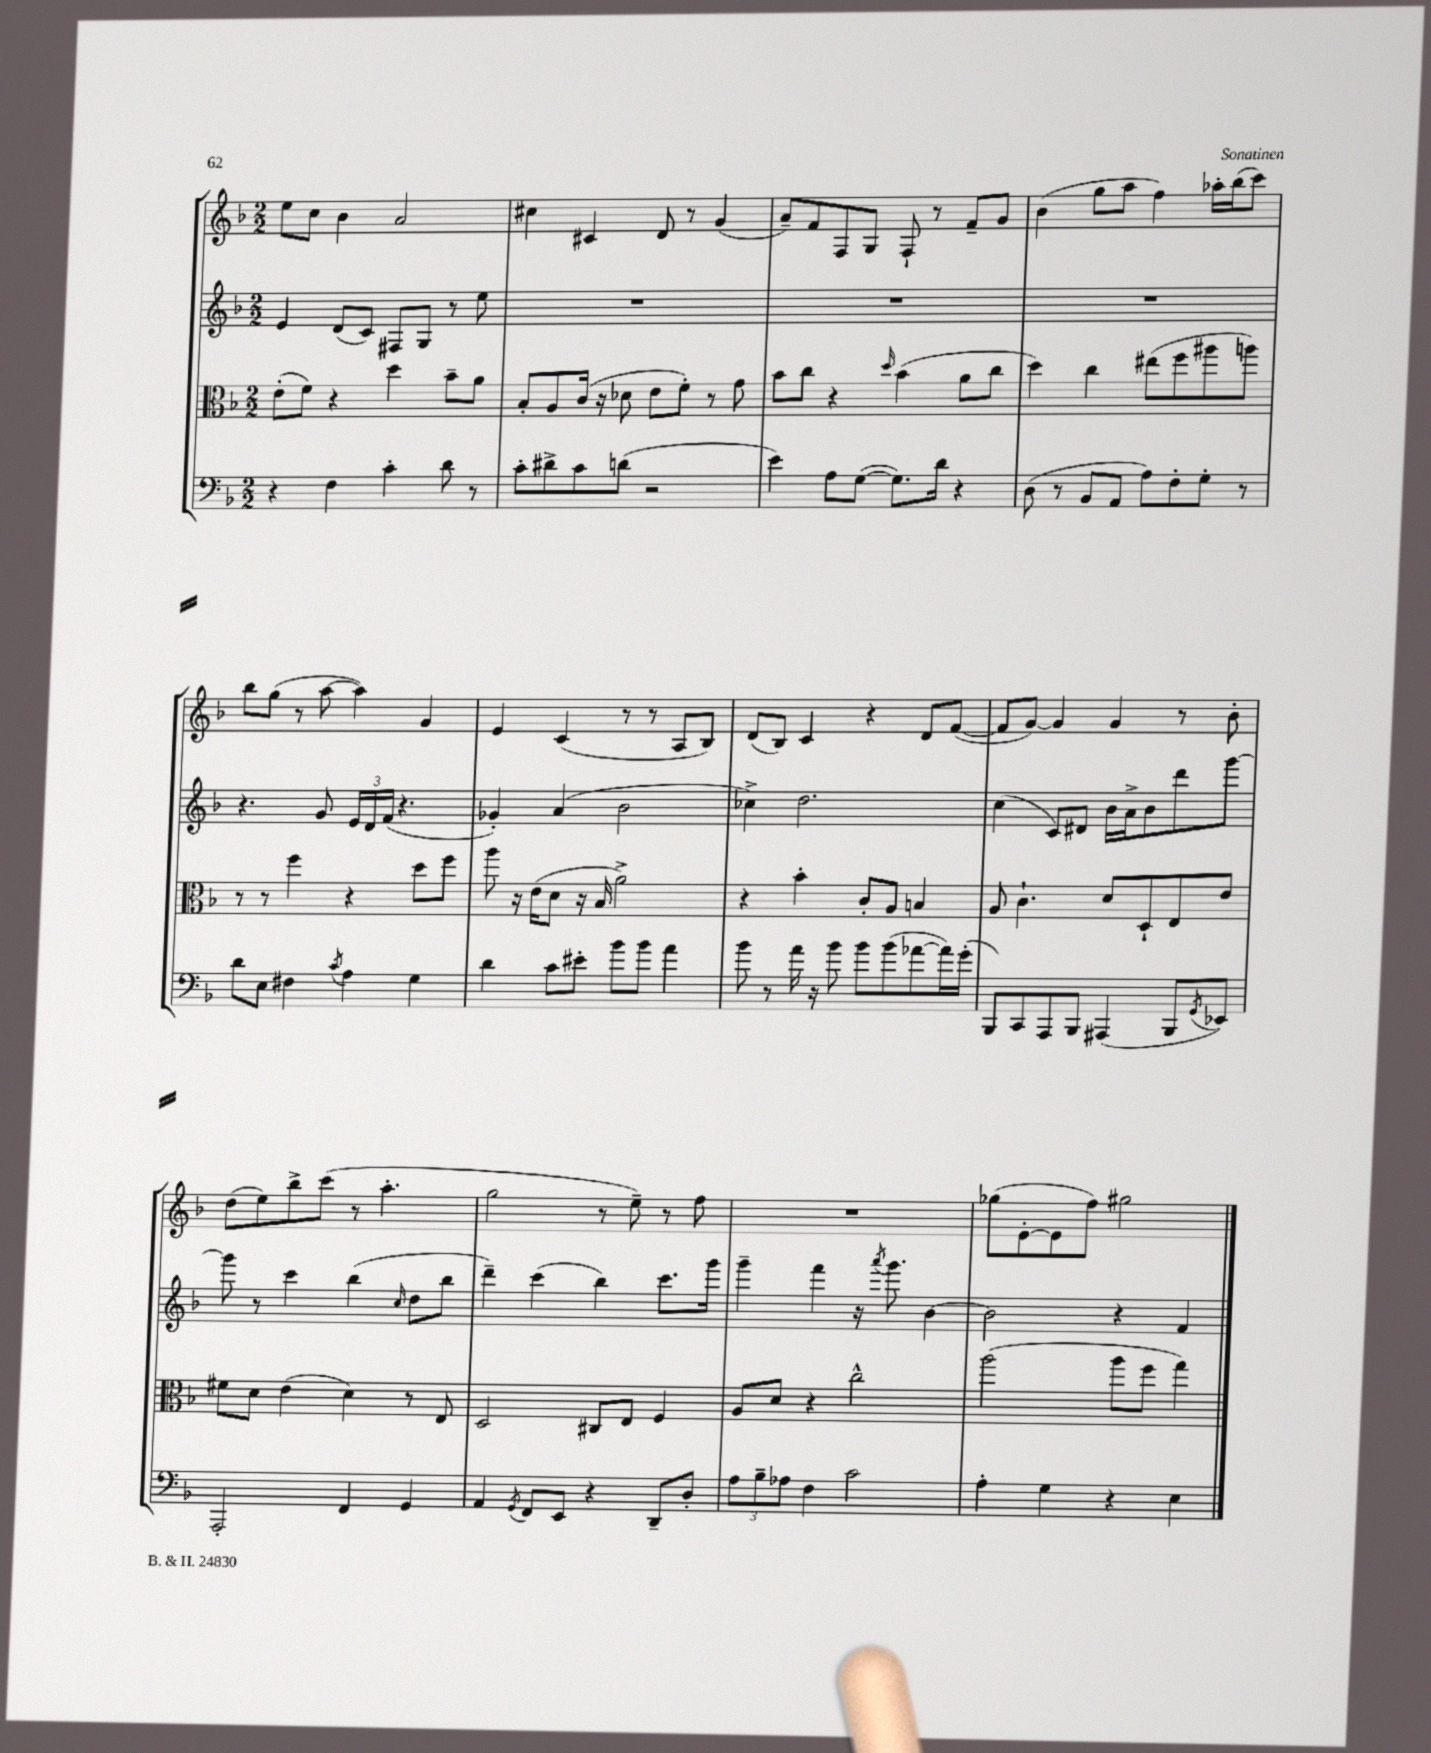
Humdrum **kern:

**kern	**kern	**kern	**kern
*staff4	*staff3	*staff2	*staff1
*clefF4	*clefC3	*clefG2	*clefG2
*k[b-]	*k[b-]	*k[b-]	*k[b-]
*M2/2	*M2/2	*M2/2	*M2/2
4r	(8e'	4e	8ee
.	8f)	.	8cc
4F	4r	(8d	4b-
.	.	8c)	.
4c'	4dd	8F#	2a
.	.	8G	.
8d	8b-~	8r	.
8r	8a	8ee	.
=	=	=	=
8c'	8B-'	1r	4cc#
8d#^	8A	.	.
8c	(16c	.	4c#
.	16r	.	.
(8d	8d-	.	.
2r	8e	.	8d
.	8f')	.	8r
.	8r	.	(4g
.	8g	.	.
=	=	=	=
4e)	8b-	1r	8a~)
.	8cc	.	8f
8A	4r	.	8F
([8G	.	.	8G
.	16qqdd	.	.
8.G])	(4b-	.	8F`
.	.	.	8r
16d	.	.	.
4r	8a	.	8f~
.	8cc	.	8g
=	=	=	=
(8D	4dd)	1r	(4b-
8r	.	.	.
8BB-	4cc	.	8gg
8AA	.	.	8aa
8A)	(8ee#	.	4ff)
8F'	8ff	.	.
8G'	8aa#	.	16aa-'
.	.	.	(16bb-
8r	8aa)	.	8ccc)
=	=	=	=
8d	8r	4.r	8bb-
8E	8r	.	(8gg
4F#	4ff	.	8r
.	.	8g	[8aa
8qc	.	.	.
4A	4r	24e	4aa])
.	.	24d	.
.	.	(24f	.
.	.	4.r	.
4G	8dd	.	4g
.	8ff	.	.
=	=	=	=
4d	8aa	4g-')	4e
.	16r	.	.
.	(16e	.	.
8c	8d	(4a	(4c
8e#'	16r	.	.
.	16B-	.	.
8b-	2a^)	2b-	8r
8b-	.	.	8r
4a	.	.	8A
.	.	.	8B-)
=	=	=	=
8b-	4r	4cc-^)	(8d
8r	.	.	8B-)
16a	4b-'	2.dd	4c
16r	.	.	.
8b-	.	.	.
8b-	8c'	.	4r
(8b-	8A	.	.
[8a-	4B	.	8d
16a-])	.	.	([8f
(16g'	.	.	.
=	=	=	=
8BBB-)	8A	(4cc	8f]
8CC	4.c`	.	[8g)
8AAA	.	8c)	4g]
8BBB-	.	8d#	.
(4AAA#	8d	16b-	4g
.	.	16a^	.
.	8D`	8b-	.
8BBB-	8E	8ddd	8r
8qGG	.	.	.
8EE-)	8e	[8ggg	8b-'
=	=	=	=
2AAA'	8f#	8ggg]	(8dd
.	8d	8r	8ee)
.	(4e	4ccc	8bb-^
.	.	.	(8ccc
4FF	4d)	(4bb-	8r
.	.	.	4.aa'
.	.	16qqcc	.
4GG	8r	8dd	.
.	8E	8bb-	.
=	=	=	=
4AA	2D	4ddd~)	2gg
8qGG	.	.	.
8FF	.	(4ccc	.
8EE	.	.	.
4r	8C#	4bb-)	8r
.	8E	.	8ee~)
8DD~	4F	8.ccc	8r
8D'	.	.	8ff
.	.	16ggg	.
=	=	=	=
12A	8A	4ggg~	1r
12B-~	.	.	.
.	8d	.	.
12A-	.	.	.
4F	4r	4fff	.
2c	2cc^^	16r	.
.	.	8qaaa	.
.	.	8.ggg	.
.	.	[4b-	.
=	=	=	=
4A'	(2aa	2b-]	(8gg-
.	.	.	[8e'
4G	.	.	8e]
.	.	.	8ff)
4r	8aa	4r	2gg#
.	8ff	.	.
4E	4gg)	4f	.
==	==	==	==
*-	*-	*-	*-
